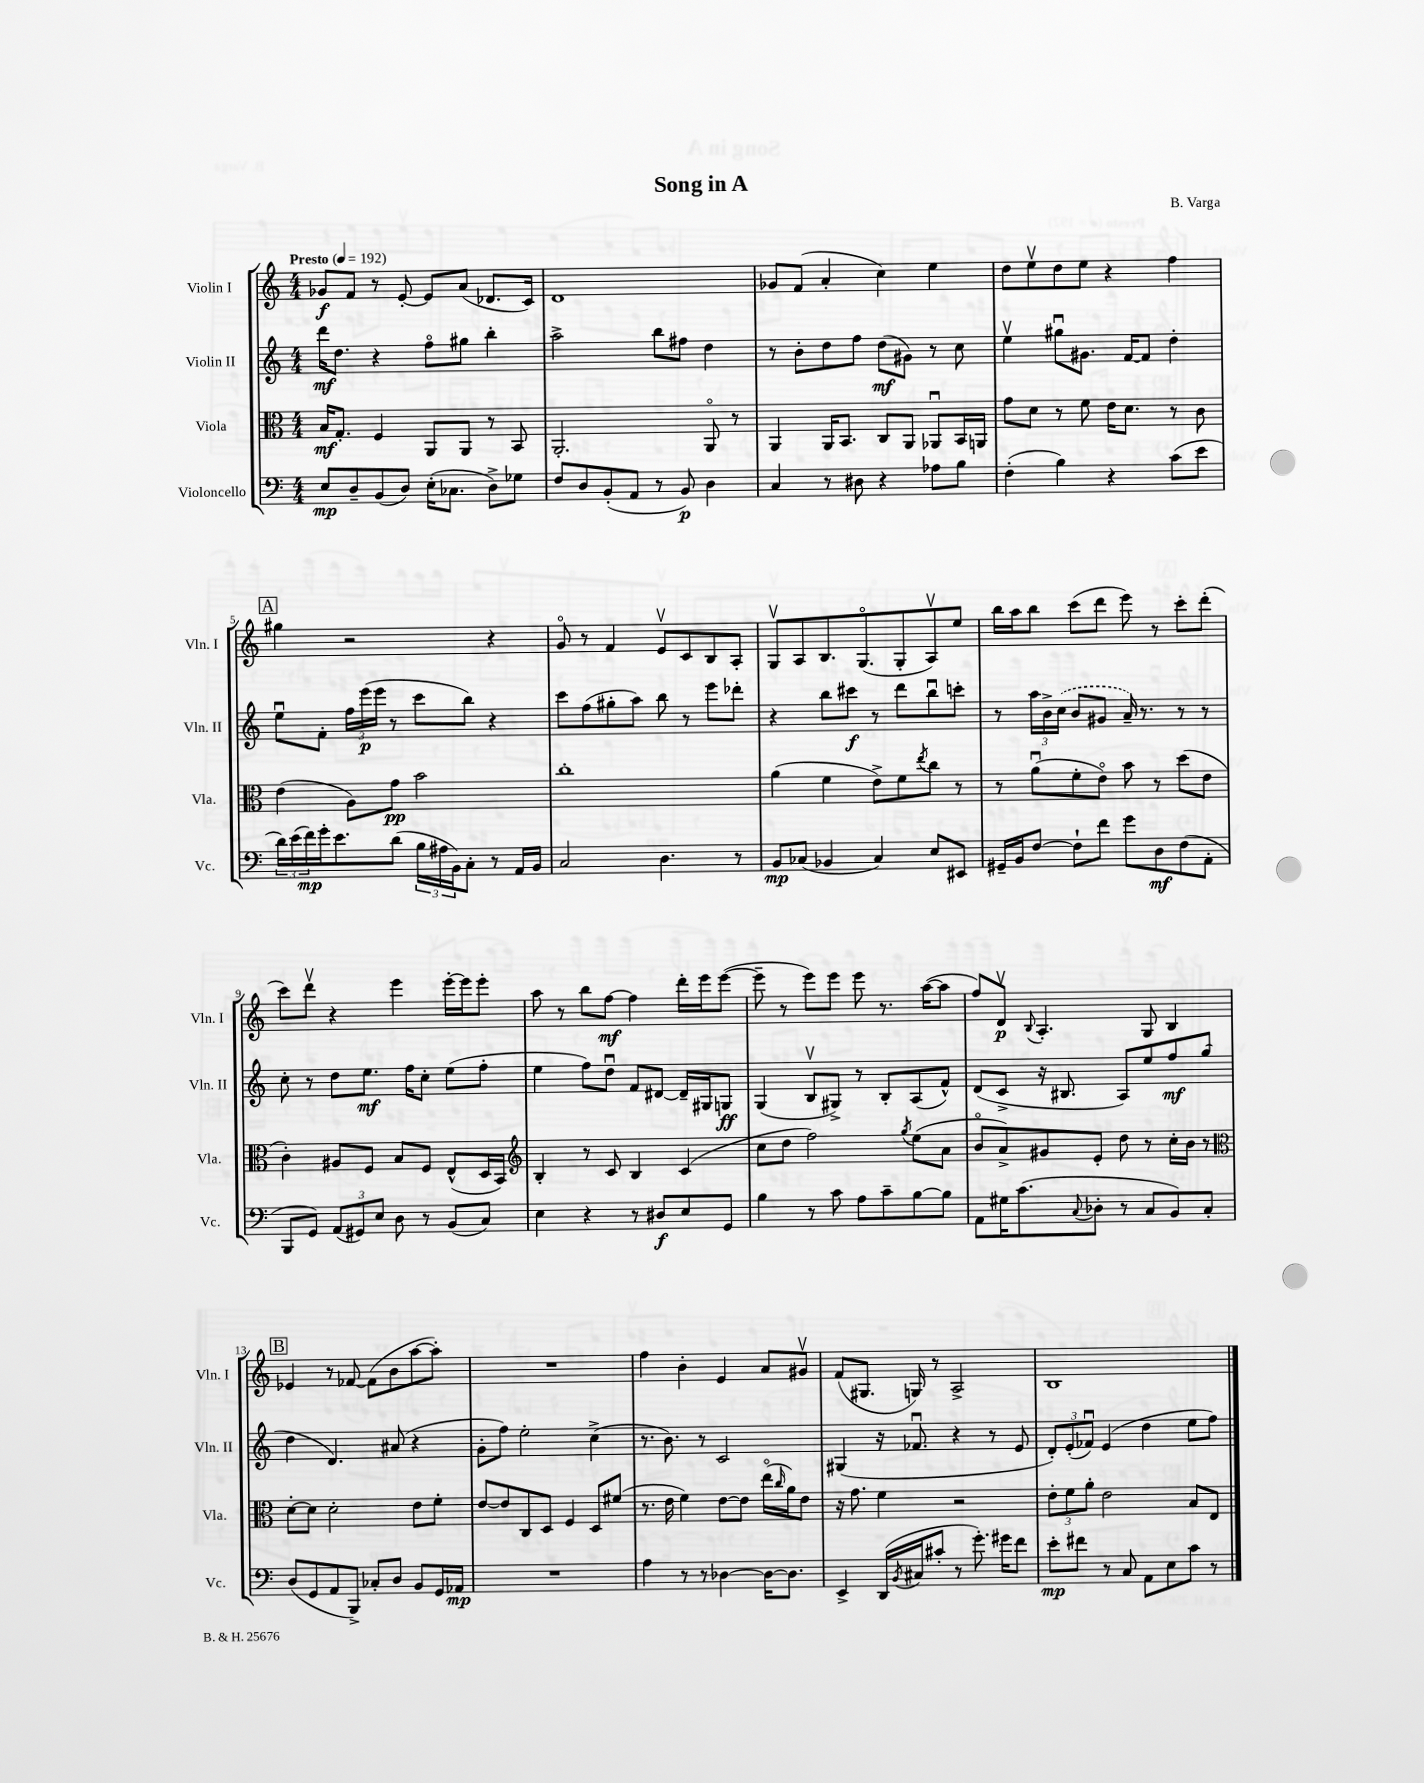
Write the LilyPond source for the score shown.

\header { title = "Song in A" composer = "B. Varga" }
<<
\new StaffGroup <<
\new Staff = "s0" \with { instrumentName = "Violin I" shortInstrumentName = "Vln. I" } {
    \clef treble \key c \major \numericTimeSignature \time 4/4 \tempo "Presto" 4 = 192
    ges'8\f f'8 r8 e'8~-. e'8 a'8( des'8. c'16) |
    d'1 |
    ges'8 f'8( a'4-. c''4) e''4 |
    d''8 e''8\upbow d''8 e''8 r4 f''4 |
    \mark \markup { \box "A" } gis''4 r2 r4 |
    g'8\flageolet r8 f'4 e'8\upbow c'8 b8 a8-. |
    g8\upbow a8 b8. g8.\flageolet( g8-. a8\upbow) e''8 |
    b''16 a''16 b''8 c'''8( d'''8 e'''8) r8 c'''8-. d'''8-.( |
    c'''8) d'''8\upbow r4 e'''4 e'''16~-. e'''16 e'''8-. |
    a''8 r8 b''8 f''8~\mf f''4 d'''16-. e'''16 e'''8~( |
    e'''8-- r8 e'''8) e'''8 e'''8 r8. a''16~( a''8 |
    f''8) d'8\upbow\p \appoggiatura { b8 } a4.-. g8 b4 |
    \mark \markup { \box "B" } ees'4 r8 fes'8~ fes'8( b'8 a''8~ a''8-.) |
    R1 |
    f''4 b'4-. e'4 a'8 gis'8\upbow |
    f'8( gis8. g16) r8 a2-> |
    b1 \bar "|." |
}
\new Staff = "s1" \with { instrumentName = "Violin II" shortInstrumentName = "Vln. II" } {
    \clef treble \key c \major \numericTimeSignature \time 4/4
    d'''16\mf d''8. r4 f''8\flageolet gis''8 b''4-. |
    a''2-> b''8 fis''8 d''4 |
    r8 b'8-. d''8 f''8 d''8\mf( gis'8) r8 c''8 |
    e''4\upbow gis''8\downbow gis'8. f'16~ f'8 d''4-. |
    \mark \markup { \box "A" } e''8\downbow f'8-. \tuplet 3/2 { f''16 e'''16\p( e'''16 } r8 c'''8 b''8) r4 |
    c'''8 f''8( gis''8-. a''8) b''8 r8 e'''8 des'''8-. |
    r4 b''8 cis'''8\f r8 d'''8 b''8\downbow c'''8-. |
    r8 \tuplet 3/2 { a''16 b'16-> \once \slurDashed c''16( } b'8 gis'8 a'16--) r8. r8 r8 |
    c''8-. r8 d''8 e''8.\mf f''16 c''8-. e''8( f''8-. |
    e''4 f''8) d''8\downbow f'8 dis'8~ dis'16-- gis16 g8\ff |
    g4( b8\upbow gis8->) r8 b8-. a8( f'8-^) |
    d'8( c'8-> r16 bis8. a8) e''8 f''8\mf g''8( |
    \mark \markup { \box "B" } d''4 d'4.) ais'8( r4 |
    g'8-. f''8) e''2-. c''4->( |
    r8. b'8.) r8 c'2 |
    gis4( r16 fes'8.\downbow r4 r8 e'8 |
    \tuplet 3/2 { d'8-.) e'8-.( fes'8\downbow) } e'4( d''4 e''8 f''8) \bar "|." |
}
\new Staff = "s2" \with { instrumentName = "Viola" shortInstrumentName = "Vla." } {
    \clef alto \key c \major \numericTimeSignature \time 4/4
    b16\mf g8.-. f4 a,8 a,8 r8 b,8 |
    a,2.-. a,8\flageolet r8 |
    a,4 a,16 b,8. c8 a,8 aes,8\downbow b,16 a,16 |
    g'8 d'8 r8 f'8 e'16 d'8. r8 c'8 |
    \mark \markup { \box "A" } e'4( a8) g'8\pp b'2 |
    c''1-. |
    a'4( f'4 e'8->) f'8 \acciaccatura { e''8 } c''8 r8 |
    r8 a'8\downbow( f'8-. e'8\flageolet) b'8 r8 d''8( e'8 |
    c'4-.) ais8 f8 b8 f8 e8-^( d16 b,16) |
    \clef treble b4-. r8 c'8 b4 c'4( |
    c''8 d''8 f''2) \acciaccatura { g''8 } e''8( a'8 |
    b'8\flageolet a'8->) gis'8 e'8-. d''8 r8 c''16-. b'16 r8 |
    \mark \markup { \box "B" } \clef alto d'8~-. d'8 d'2-. e'8 f'8-. |
    e'8~ e'8 c8 d8 f4 d8 fis'8( |
    r8. e'16 f'4) e'8~ e'8 e''16\flageolet( \grace { c''16 } a'16) e'8 |
    r16 g'8. f'4 r2 |
    \tuplet 3/2 { e'8-. f'8 a'8-. } e'2 b8 e8 \bar "|." |
}
\new Staff = "s3" \with { instrumentName = "Violoncello" shortInstrumentName = "Vc." } {
    \clef bass \key c \major \numericTimeSignature \time 4/4
    e8\mp d8-- b,8( d8) e16-.( ces8. d8->) ges8 |
    f8 d8 b,8-.( a,8 r8 b,8\p) d4 |
    c4 r8 dis8 r4 aes8 b8 |
    f4-.( b4) r4 c'8( e'8 |
    \mark \markup { \box "A" } \tuplet 3/2 { d'16) e'16( f'16\mp) } g'16-. e'8. d'8( \tuplet 3/2 { b16 ais16 b,16) } c8-. r8 a,16 b,16 |
    c2 d4. r8 |
    b,8\mp ces8( bes,4 ces4) e8 eis,8 |
    gis,16-- b,16 f8~ f8-! f'8 g'8 d8\mf f8( a,8-. |
    b,,8 g,8) \tuplet 3/2 { a,8( gis,8) e8 } d8 r8 b,8( c8) |
    e4 r4 r8 dis8\f e8 g,8 |
    b4 r8 c'8 a8 c'8-- b8~ b8 |
    a,8 gis16 c'8.( \appoggiatura { c8 } des8-. r8 c8 b,8) c8-. |
    \mark \markup { \box "B" } d8( g,8 a,8 b,,8->) ces8-. d8 b,8 g,16 aes,16\mp |
    R1 |
    a4 r8 r8 des4~ des16~ des8. |
    e,4-> d,16( \acciaccatura { b,8 } cis16 cis'8-. r8 g'8.-.) gis'16 f'8 |
    e'8-.\mp fis'8 r8 c8 a,8 e8 c'8 r8 \bar "|." |
}
>>
>>
